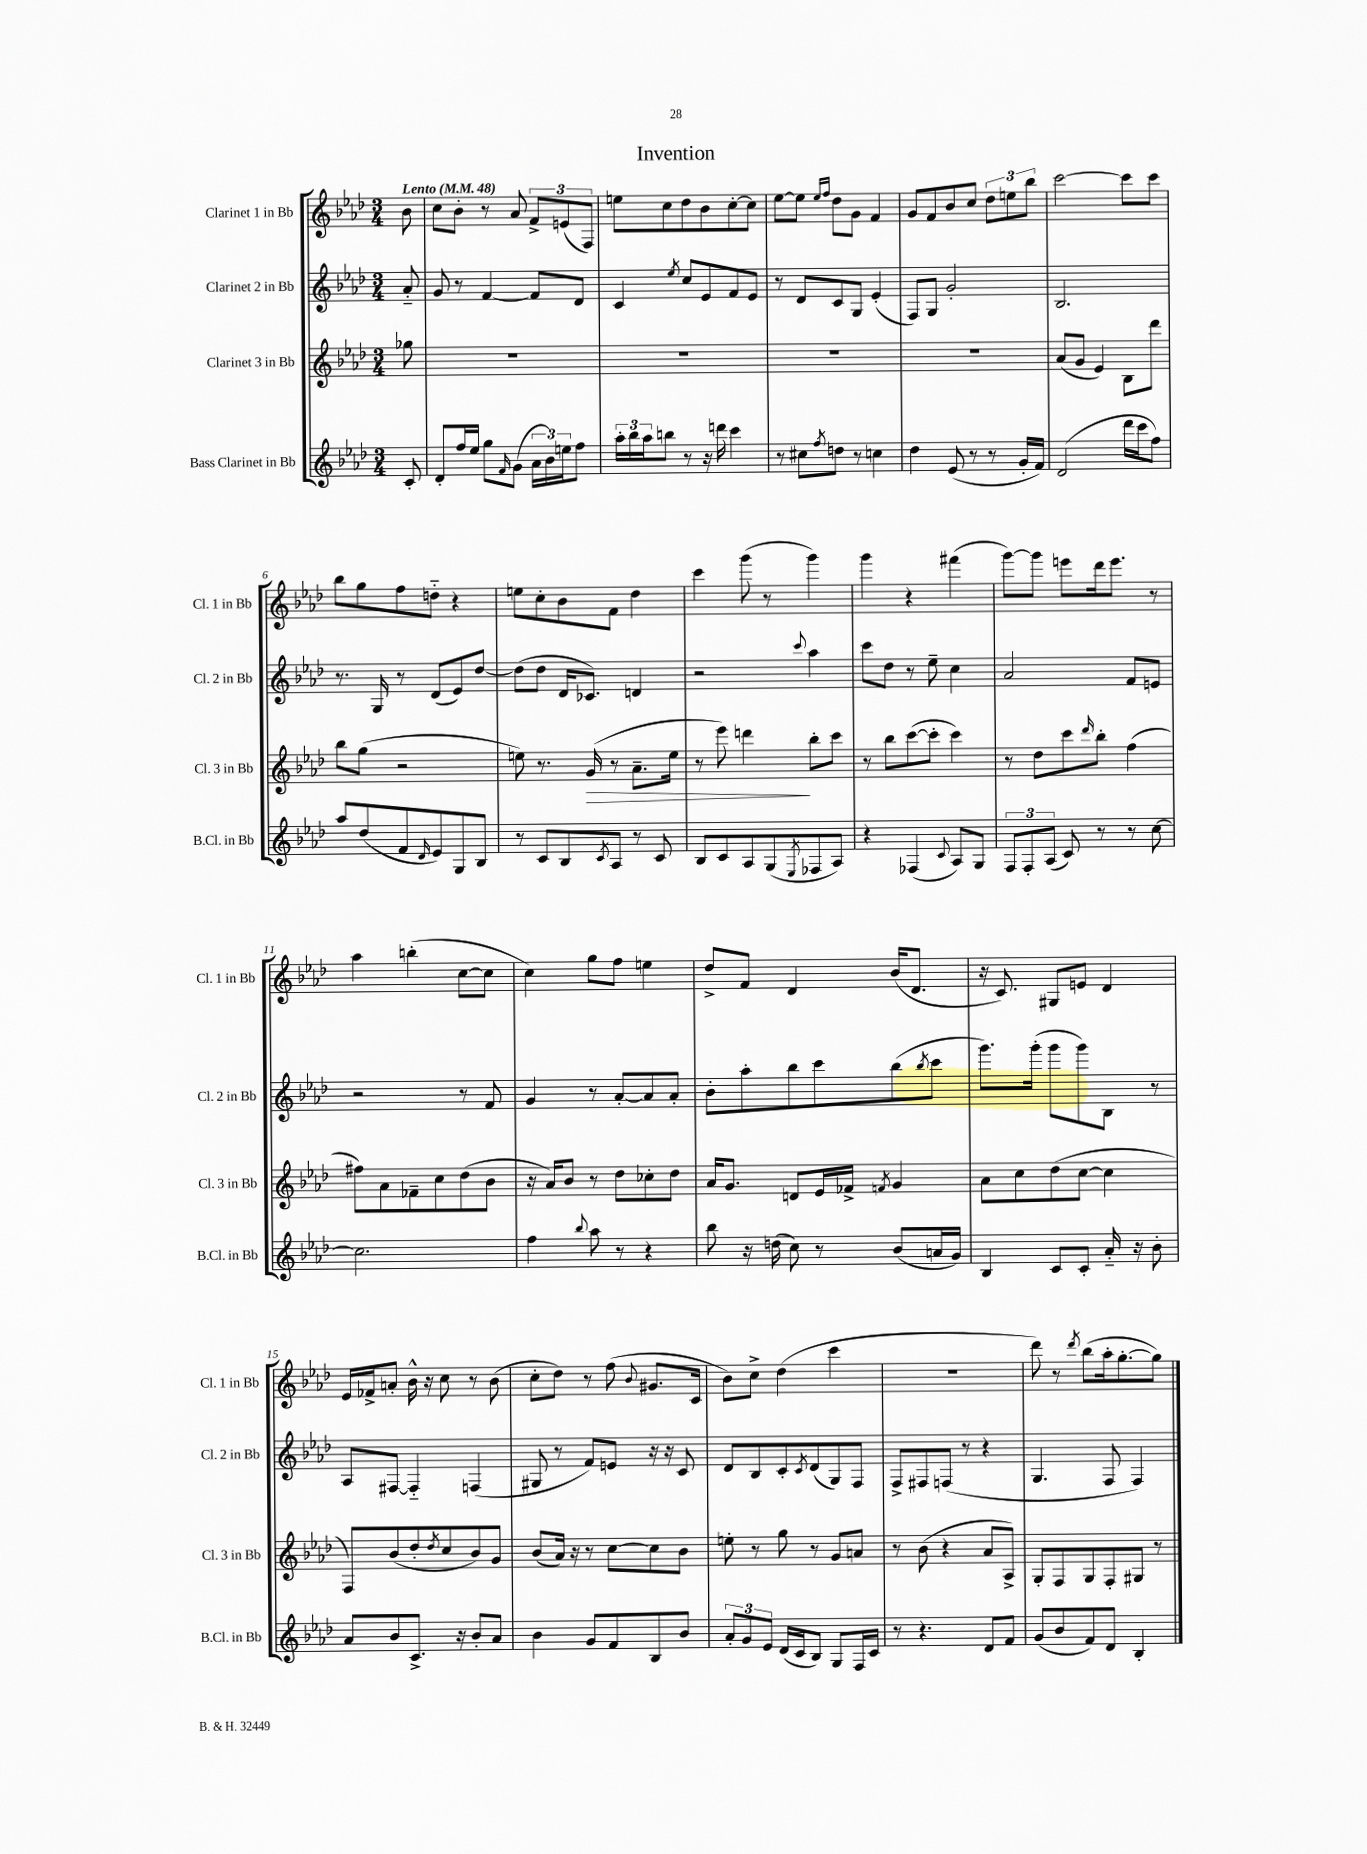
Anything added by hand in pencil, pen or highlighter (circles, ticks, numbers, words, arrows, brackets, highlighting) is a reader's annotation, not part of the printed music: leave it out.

**kern	**kern	**dynam	**kern	**kern
*part4	*part3	*part3	*part2	*part1
*staff4	*staff3	*staff3	*staff2	*staff1
*I"Bass Clarinet in Bb	*I"Clarinet 3 in Bb	*	*I"Clarinet 2 in Bb	*I"Clarinet 1 in Bb
*I'B.Cl. in Bb	*I'Cl. 3 in Bb	*	*I'Cl. 2 in Bb	*I'Cl. 1 in Bb
*clefG2	*clefG2	*	*clefG2	*clefG2
*k[b-e-a-d-]	*k[b-e-a-d-]	*	*k[b-e-a-d-]	*k[b-e-a-d-]
*M3/4	*M3/4	*	*M3/4	*M3/4
*MM48	*MM48	*	*MM48	*MM48
=	=	=	=	=
!	!	!	!	!LO:TX:a:B:t=Lento
8c'/	8gg-X\	.	8a-/	8b-\
=1	=1	=1	=1	=1
8d-'/L	2.r	.	8g/	8cc\L
16ff/L	.	.	8r	8b-'\J
16ee-/JJ	.	.	.	.
8gg\L	.	.	[4f/	8r
16qqf/	.	.	.	.
(8g\J	.	.	.	8a-/
24a-\LL	.	.	8f/L]	12f^/L
24b-\)	.	.	.	.
24een\J	.	.	.	(12en/
8ff\J	.	.	8d-/J	.
.	.	.	.	12F/J)
=2	=2	=2	=2	=2
24aa-'\LL	2.r	.	4c/	8een\L
24bb-\	.	.	.	.
24aa-\J	.	.	.	.
8bbn\J	.	.	.	8cc\
.	.	.	8qee-/	.
8r	.	.	8cc/L	8dd-\
16r	.	.	8e-/	8b-\
16dddn\	.	.	.	.
4ccc\	.	.	8f/	[8cc'\
.	.	.	8e-/J	8cc\J]
=3	=3	=3	=3	=3
8r	2.r	.	8r	[8ee-\L
8cc#X\L	.	.	8d-/L	8ee-\J]
.	.	.	.	16qqee-/LL
8qff/	.	.	.	16qqff/JJ
8ddn\J	.	.	8c/	8dd-\L
8r	.	.	8G/J	8g\J
4ccn\	.	.	(4e-'/	4f/
=4	=4	=4	=4	=4
4dd-\	2.r	.	8F/L)	8g/L
.	.	.	8G/J	8f/
(8e-/	.	.	2g'/	8b-/
8r	.	.	.	8cc/J
8r	.	.	.	12dd-\L
.	.	.	.	12een\
16g'/LL	.	.	.	.
.	.	.	.	12bb-\J
16f/JJ)	.	.	.	.
=5	=5	=5	=5	=5
(2d-/	(8a-/L	.	2.B-/	[2ccc\
.	8g/J	.	.	.
.	4e-/)	.	.	.
16ddd-\LL	8B-\L	.	.	8ccc\L]
16ccc\J	.	.	.	.
8ff\J)	8ddd-\J	.	.	8ccc\J
!!LO:LB:g=z
=6	=6	=6	=6	=6
8aa-/L	8bb-\L	.	8.r	8bb-\L
(8dd-/	(8gg\J	.	.	8gg\
.	.	.	16G/	.
8f/	2r	.	8r	8ff\
16qqd-/	.	.	.	.
8e-/)	.	.	(8d-/L	8ddn\J
8G/	.	.	8e-/)	4r
8B-/J	.	.	[8dd-/J	.
=7	=7	=7	=7	=7
8r	8een\)	.	(8dd-\L]	8een\L
8c/L	8.r	.	8dd-\J	8cc'\
8B-/	.	.	16d-/KL	8b-\
!	!	!LO:HP:b	!	!
.	(16g/	>	8.c-X/J)	.
8qc/	.	.	.	.
8A-/J	8r	.	.	8f\J
8r	8.a-~\L	.	4dn/	4dd-\
8c/	.	.	.	.
.	16ee\Jk	.	.	.
=8	=8	=8	=8	=8
8B-/L	8r	.	2r	4ccc\
8c/	8eee-\)	.	.	.
8A-/	4dddn\	.	.	(8ggg\
(8G/	.	.	.	8r
8qE-/	.	.	8qqccc/	.
8F-X/	8bb-'\L	]	4aa-\	4ggg\)
8A-/J)	8ccc\J	.	.	.
=9	=9	=9	=9	=9
4r	8r	.	8ccc\L	4ggg\
.	8bb-\L	.	8dd-\J	.
(4F-X/	([8ccc\	.	8r	4r
.	8ccc'\J]	.	8ee-~\	.
8qqc/	.	.	.	.
8A-/L)	4ccc\)	.	4cc\	(4fff#X\
8G/J	.	.	.	.
=10	=10	=10	=10	=10
12F/L	8r	.	2a-/	[8ggg\L)
12F'/	.	.	.	.
.	8dd-\L	.	.	8ggg\J]
(12A-/J	.	.	.	.
8c/)	8ccc\	.	.	8eeen\L
.	16qqddd-/	.	.	.
8r	8bb-'\J	.	.	16ddd-\k
.	.	.	.	8.eee\J
8r	(4ff\	.	8f/L	.
[8cc\	.	.	8en/J	8r
!!LO:LB:g=z
=11	=11	=11	=11	=11
2.cc\]	8ff#X\L)	.	2r	4aa-\
.	8a-\	.	.	.
.	8f-X~\	.	.	(4bbn'\
.	8cc\	.	.	.
.	(8dd-\	.	8r	[8cc\L
.	8b-\J	.	8f/	8cc\J]
=12	=12	=12	=12	=12
4ff\	16r	.	4g/	4cc\)
.	16a-/KL)	.	.	.
.	8b-/J	.	.	.
8qqbb-/	.	.	.	.
8aa-\	8r	.	8r	8gg\L
8r	8dd-\L	.	[8a-'/L	8ff\J
4r	8cc-X'\	.	8a-/]	4een\
.	8dd-\J	.	8a-'/J	.
=13	=13	=13	=13	=13
8bb-\	16a-/KL	.	8b-'\L	8dd-^/L
.	8.g/J	.	.	.
16r	.	.	8aa-'\	8f/J
(16ddn\	.	.	.	.
8cc\)	8dn/L	.	8bb-\	4d-/
8r	16e-/L	.	8ccc\	.
.	16f-X^/JJ	.	.	.
.	8qfn/	.	.	.
(8b-/L	4g/	.	(8bb-\	(16b-/KL
.	.	.	.	8.d-/J
.	.	.	8qbb-/	.
16an/L	.	.	8ccc\J	.
16g/JJ)	.	.	.	.
=14	=14	=14	=14	=14
4B-/	8a-\L	.	8.ggg\L)	16r
.	.	.	.	8.c/)
.	8cc\	.	.	.
.	.	.	(16ggg'\Jk	.
8c/L	(8dd-\	.	8ggg\L	8G#X/L
8c'/J	[8cc\J	.	8ggg\)	8en/J
16a-/	4cc\]	.	8B-\J	4d-/
16r	.	.	.	.
8b-'\	.	.	8r	.
!!LO:LB:g=z
=15	=15	=15	=15	=15
8a-/L	8F/L)	.	8A-/L	16e-/LL
.	.	.	.	16f-X^/J
8b-/	(8b-/	.	[8F#X/J	8an'/J
8.c^/J	8dd-'/	.	4F#/]	16b-^^\
.	.	.	.	16r
.	8qdd-/	.	.	.
.	8cc/	.	.	8cc\
16r	.	.	.	.
8b-'/L	8b-/)	.	(4Fn/	8r
8a-/J	8g/J	.	.	(8b-\
=16	=16	=16	=16	=16
4b-\	(8b-/L	.	8G#X/	8cc'\L
.	16a-/Jk)	.	8r	8dd-\J)
.	16r	.	.	.
8g/L	8r	.	8f/L)	8r
8f/	[8cc\L	.	8en/J	(8ff\
.	.	.	.	8qqb-/
8B-/	8cc\]	.	16r	8.g#X/L
.	.	.	16r	.
8b-/J	8b-\J	.	8c/	.
.	.	.	.	16c/Jk
=17	=17	=17	=17	=17
12a-'/L	8een'\	.	8d-/L	8b-\L)
12g/	.	.	.	.
.	8r	.	8B-/	8cc^\J
12e-/J	.	.	.	.
(16d-/LL	8gg\	.	8c'/	(4dd-\
16c/J	.	.	.	.
.	.	.	8qc/	.
8B-/J)	8r	.	(8d-/	.
8G/L	8g/L	.	8G/)	4ccc\
16F/L	8an/J	.	8F/J	.
16c/JJ	.	.	.	.
=18	=18	=18	=18	=18
8r	8r	.	8F^/L	2.r
4.r	(8b-\	.	8F#X/	.
.	4r	.	(8Fn/J	.
.	.	.	8r	.
8d-/L	8a-/L	.	4r	.
8f/J	8A-^/J)	.	.	.
=19	=19	=19	=19	=19
(8g/L	8G'/L	.	4.G/	8ddd-\)
8b-/	8F/	.	.	8r
.	.	.	.	8qddd-/
8f/)	8G/	.	.	(8bb-\L
8d-/J	8F'/	.	8F/	16aa-'\k
.	.	.	.	[8.gg'\
4B-'/	8G#X/J	.	4F/)	.
.	8r	.	.	8gg\J])
==	==	==	==	==
*-	*-	*-	*-	*-
